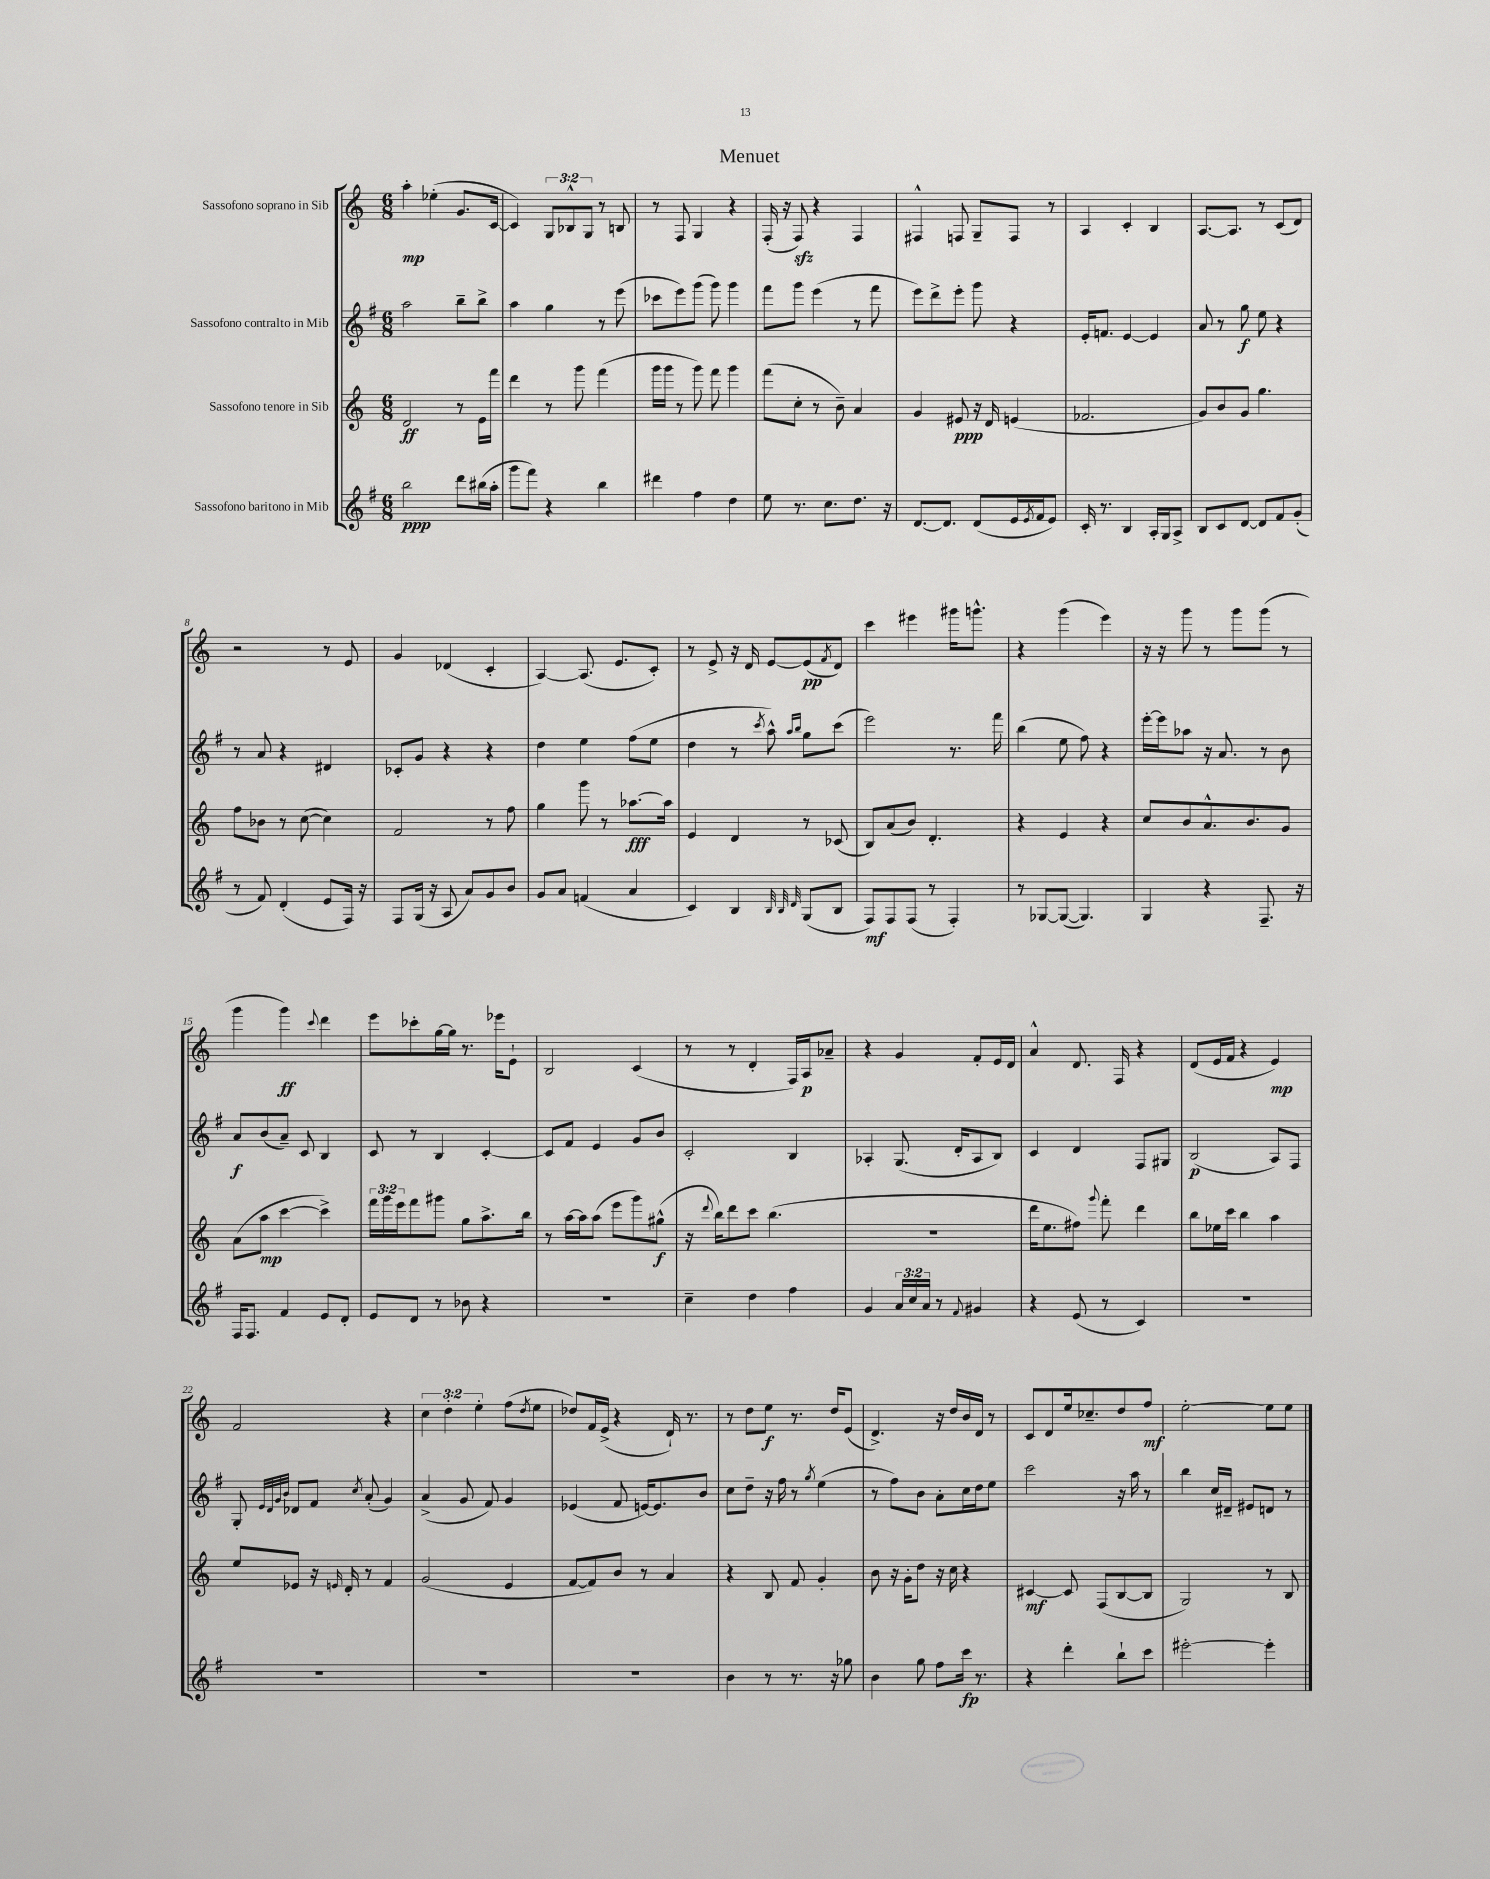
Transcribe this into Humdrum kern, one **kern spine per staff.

**kern	**dynam	**kern	**dynam	**kern	**dynam	**kern	**dynam
*part4	*part4	*part3	*part3	*part2	*part2	*part1	*part1
*staff4	*staff4	*staff3	*staff3	*staff2	*staff2	*staff1	*staff1
*I"Sassofono baritono in Mib	*	*I"Sassofono tenore in Sib	*	*I"Sassofono contralto in Mib	*	*I"Sassofono soprano in Sib	*
*clefG2	*	*clefG2	*	*clefG2	*	*clefG2	*
*k[f#]	*	*k[]	*	*k[f#]	*	*k[]	*
*M6/8	*	*M6/8	*	*M6/8	*	*M6/8	*
=1	=1	=1	=1	=1	=1	=1	=1
2bb\	ppp	2d/	ff	2aa\	.	4aa'\	mp
.	.	.	.	.	.	(4ee-X'\	.
8ddd\L	.	8r	.	8bb~\L	.	8.g/L	.
(16bb#X\L	.	16e\LL	.	8bb^\J	.	.	.
16aa'\JJ	.	16fff\JJ	.	.	.	[16c/Jk	.
=2	=2	=2	=2	=2	=2	=2	=2
8ggg\L	.	4ddd\	.	4aa\	.	4c/])	.
8fff#\J)	.	.	.	.	.	.	.
4r	.	8r	.	4gg\	.	12G/L	.
.	.	.	.	.	.	12B-X^^/	.
.	.	8ggg\	.	.	.	.	.
.	.	.	.	.	.	12G/J	.
4bb\	.	(4fff\	.	8r	.	8r	.
.	.	.	.	(8eee\	.	8Bn/	.
=3	=3	=3	=3	=3	=3	=3	=3
4ddd#X\	.	16ggg\LL	.	8ccc-X\L	.	8r	.
.	.	16ggg\JJ	.	.	.	.	.
.	.	8r	.	8eee\)	.	8F/	.
4ff#\	.	8ggg\)	.	(8ggg\J	.	4G/	.
.	.	8fff\	.	8ggg\)	.	.	.
4dd\	.	4ggg\	.	4ggg\	.	4r	.
=4	=4	=4	=4	=4	=4	=4	=4
8ee\	.	(8fff\L	.	8fff#\L	.	(16F'/	.
.	.	.	.	.	.	16r	.
8.r	.	8cc'\J	.	8ggg\J	.	8Fzz/)	.
.	.	8r	.	(4eee\	.	4r	.
8.cc\L	.	.	.	.	.	.	.
.	.	8b~\)	.	.	.	.	.
8.dd\J	.	4a/	.	8r	.	4F/	.
.	.	.	.	8fff#\	.	.	.
16r	.	.	.	.	.	.	.
=5	=5	=5	=5	=5	=5	=5	=5
[8.d/L	.	4g/	.	8eee\L)	.	4F#X^^/	.
.	.	.	.	8ddd^\	.	.	.
8.d/J]	.	.	.	.	.	.	.
.	.	8e#X/	ppp	8eee'\J	.	8Fn/	.
(8d/L	.	16r	.	8ggg\	.	8G~/L	.
.	.	16d/	.	.	.	.	.
16e/L	.	(4en/	.	4r	.	8F/J	.
8qe/	.	.	.	.	.	.	.
16f#/J	.	.	.	.	.	.	.
8e/J)	.	.	.	.	.	8r	.
=6	=6	=6	=6	=6	=6	=6	=6
16c'/	.	2.f-X/	.	16e'/KL	.	4A/	.
8.r	.	.	.	8.fn/J	.	.	.
4B/	.	.	.	[4e/	.	4c'/	.
16A'/LL	.	.	.	4e/]	.	4B/	.
16G/J	.	.	.	.	.	.	.
8A^/J	.	.	.	.	.	.	.
=7	=7	=7	=7	=7	=7	=7	=7
8B/L	.	8g/L)	.	8a/	.	[8.A/L	.
8c/	.	8b/	.	8r	.	.	.
.	.	.	.	.	.	8.A/J]	.
[8d/J	.	8g/J	.	8gg\	f	.	.
8d/L]	.	4.gg\	.	8ee\	.	8r	.
8f#/	.	.	.	4r	.	(8c/L	.
(8g'/J	.	.	.	.	.	8d/J)	.
!!LO:LB:g=z
=8	=8	=8	=8	=8	=8	=8	=8
8r	.	8ff\L	.	8r	.	2r	.
8f#/)	.	8b-X\J	.	8a/	.	.	.
(4d'/	.	8r	.	4r	.	.	.
.	.	([8cc\	.	.	.	.	.
8e/L	.	4cc\])	.	4d#X/	.	8r	.
16F#/Jk)	.	.	.	.	.	8e/	.
16r	.	.	.	.	.	.	.
=9	=9	=9	=9	=9	=9	=9	=9
8F#/L	.	2f/	.	8c-X'/L	.	4g/	.
(16G/Jk	.	.	.	8g/J	.	.	.
16r	.	.	.	.	.	.	.
8A/	.	.	.	4r	.	(4d-X/	.
8a/L)	.	.	.	.	.	.	.
8g/	.	8r	.	4r	.	4c'/	.
8b/J	.	8ff\	.	.	.	.	.
=10	=10	=10	=10	=10	=10	=10	=10
8g/L	.	4gg\	.	4dd\	.	[4A/)	.
8a/J	.	.	.	.	.	.	.
(4fn/	.	8ggg\	.	4ee\	.	(8.A/]	.
.	.	8r	.	.	.	.	.
.	.	.	.	.	.	8.e/L	.
4a/	.	[8.aa-X\L	fff	(8ff#\L	.	.	.
.	.	.	.	8ee\J	.	8c'/J)	.
.	.	16aa-\Jk]	.	.	.	.	.
=11	=11	=11	=11	=11	=11	=11	=11
4c/)	.	4e/	.	4dd\	.	8r	.
.	.	.	.	.	.	8e^/	.
4B/	.	4d/	.	8r	.	16r	.
.	.	.	.	.	.	16d/	.
.	.	.	.	8qccc/	.	.	.
.	.	.	.	8aa^^\)	.	[8e/L	.
32qqB/	.	.	.	.	.	.	.
32qqB/	.	.	.	16qqaa/LL	.	.	.
32qqd/	.	.	.	16qqbb/JJ	.	.	.
(8G/L	.	8r	.	8gg\L	.	(8e/]	pp
.	.	.	.	.	.	8qf/	.
8B/J	.	(8c-X/	.	(8ccc\J	.	8d/J)	.
=12	=12	=12	=12	=12	=12	=12	=12
8F#/L)	mf	8B/L)	.	2eee\)	.	4ccc\	.
8F#/	.	(8a/	.	.	.	.	.
(8F#/J	.	8b/J)	.	.	.	4eee#X\	.
8r	.	4.d'/	.	.	.	.	.
4F#'/)	.	.	.	8.r	.	16ggg#X\KL	.
.	.	.	.	.	.	8.gggn^^\J	.
.	.	.	.	16fff#\	.	.	.
=13	=13	=13	=13	=13	=13	=13	=13
8r	.	4r	.	(4bb\	.	4r	.
[8G-X/L	.	.	.	.	.	.	.
(8G-/J_	.	4e/	.	8ee\	.	(4ggg\	.
4.G-/])	.	.	.	8ff#\)	.	.	.
.	.	4r	.	4r	.	4eee\)	.
=14	=14	=14	=14	=14	=14	=14	=14
4G/	.	8cc/L	.	[16eee'\LL	.	16r	.
.	.	.	.	16eee\J]	.	16r	.
.	.	8b/	.	8aa-X\J	.	8ggg\	.
4r	.	8.a^^/	.	16r	.	8r	.
.	.	.	.	8.a/	.	.	.
.	.	.	.	.	.	8ggg\L	.
.	.	8.b/	.	.	.	.	.
8.F#~/	.	.	.	8r	.	(8ggg\J	.
.	.	8g/J	.	8b\	.	8r	.
16r	.	.	.	.	.	.	.
!!LO:LB:g=z
=15	=15	=15	=15	=15	=15	=15	=15
16F#/KL	.	(8a\L	.	8a/L	f	4ggg\	.
8.F#/J	.	.	.	.	.	.	.
.	.	8aa\J	mp	(8b/	.	.	.
4f#/	.	[4ccc\	.	8a~/J)	.	4ggg\)	ff
.	.	.	.	8c/	.	.	.
.	.	.	.	.	.	8qqccc/	.
8e/L	.	4ccc^\])	.	4B/	.	4ddd\	.
8d'/J	.	.	.	.	.	.	.
=16	=16	=16	=16	=16	=16	=16	=16
8e/L	.	24fff\LL	.	8c/	.	8eee\L	.
.	.	24ggg\	.	.	.	.	.
.	.	24eee\J	.	.	.	.	.
8d/J	.	8fff\	.	8r	.	8ccc-X'\	.
8r	.	8ggg#X\J	.	4B/	.	[16gg\L	.
.	.	.	.	.	.	16gg\JJ]	.
8b-X\	.	8gg\L	.	.	.	8.r	.
4r	.	8.aa^\	.	[4c'/	.	.	.
.	.	.	.	.	.	16eee-X\KL	.
.	.	.	.	.	.	8e`\J	.
.	.	16bb\Jk	.	.	.	.	.
=17	=17	=17	=17	=17	=17	=17	=17
2.r	.	8r	.	8c/L]	.	2B/	.
.	.	[16aa\LL	.	8f#/J	.	.	.
.	.	16aa\J]	.	.	.	.	.
.	.	(8aa\J	.	4e/	.	.	.
.	.	8eee\L	.	.	.	.	.
.	.	8ggg\)	.	8g/L	.	(4c/	.
.	.	(8gg#X^^\J	f	8b/J	.	.	.
=18	=18	=18	=18	=18	=18	=18	=18
4cc~\	.	16r	.	2c'/	.	8r	.
.	.	8qqddd/	.	.	.	.	.
.	.	16bb\KL)	.	.	.	.	.
.	.	8ddd\	.	.	.	8r	.
4dd\	.	8ccc\J	.	.	.	4d'/	.
.	.	(4.bb\	.	.	.	.	.
4ff#\	.	.	.	4B/	.	16F/LL)	.
.	.	.	.	.	.	16A/J	p
.	.	.	.	.	.	8a-X~/J	.
=19	=19	=19	=19	=19	=19	=19	=19
4g/	.	2.r	.	4A-X'/	.	4r	.
24a/LL	.	.	.	(8.G/	.	4g/	.
24cc/	.	.	.	.	.	.	.
24a/JJ	.	.	.	.	.	.	.
8r	.	.	.	.	.	.	.
.	.	.	.	16d'/KL	.	.	.
8qqf#/	.	.	.	.	.	.	.
4g#X/	.	.	.	8A-/	.	8f'/L	.
.	.	.	.	8B/J)	.	16e/L	.
.	.	.	.	.	.	16d/JJ	.
=20	=20	=20	=20	=20	=20	=20	=20
4r	.	16ddd\KL	.	4c/	.	4a^^/	.
.	.	8.ee\	.	.	.	.	.
(8e/	.	8ff#X\J)	.	4d/	.	8.d/	.
.	.	8qqggg/	.	.	.	.	.
8r	.	8fff'\	.	.	.	.	.
.	.	.	.	.	.	16F/	.
4c/)	.	4ddd\	.	8F#/L	.	4r	.
.	.	.	.	8G#X/J	.	.	.
=21	=21	=21	=21	=21	=21	=21	=21
2.r	.	8bb\L	.	(2B/	p	(8d/L	.
.	.	16ee-X\L	.	.	.	16e/L	.
.	.	16ccc\JJ	.	.	.	16f/JJ	.
.	.	4bb\	.	.	.	4r	.
.	.	4aa\	.	8A/L)	.	4e/)	mp
.	.	.	.	8F#/J	.	.	.
!!LO:LB:g=z
=22	=22	=22	=22	=22	=22	=22	=22
2.r	.	8ee/L	.	8G'/	.	2f/	.
.	.	.	.	32qqe/LLL	.	.	.
.	.	.	.	32qqd/	.	.	.
.	.	.	.	32qqg/	.	.	.
.	.	.	.	32qqb/JJJ	.	.	.
.	.	8e-X/J	.	8d-X/L	.	.	.
.	.	16r	.	8f#/J	.	.	.
.	.	16qqen/	.	.	.	.	.
.	.	16d'/	.	.	.	.	.
.	.	.	.	8qcc/	.	.	.
.	.	8r	.	(8a'/	.	.	.
.	.	4f/	.	4g/)	.	4r	.
=23	=23	=23	=23	=23	=23	=23	=23
2.r	.	(2g/	.	(4a^/	.	6cc\	.
.	.	.	.	.	.	6dd'\	.
.	.	.	.	8g/	.	.	.
.	.	.	.	.	.	6ee'\	.
.	.	.	.	8f#/)	.	.	.
.	.	4e/	.	4g/	.	(8ff\L	.
.	.	.	.	.	.	8qdd/	.
.	.	.	.	.	.	8ee\J	.
=24	=24	=24	=24	=24	=24	=24	=24
2.r	.	[8f/L	.	(4e-X/	.	8dd-X/L)	.
.	.	8f/])	.	.	.	16f/L	.
.	.	.	.	.	.	(16e^/JJ	.
.	.	8b/J	.	8f#/	.	4r	.
.	.	8r	.	[16en/KL)	.	.	.
.	.	.	.	8.e/]	.	.	.
.	.	4a/	.	.	.	16d`/)	.
.	.	.	.	.	.	8.r	.
.	.	.	.	8b/J	.	.	.
=25	=25	=25	=25	=25	=25	=25	=25
4b\	.	4r	.	8cc\L	.	8r	.
.	.	.	.	8dd~\J	.	8dd\L	.
8r	.	8B/	.	16r	.	8ee\J	f
.	.	.	.	16ff#\	.	.	.
8.r	.	8f/	.	8r	.	8.r	.
.	.	.	.	8qgg/	.	.	.
.	.	4g'/	.	(4ee\	.	.	.
16r	.	.	.	.	.	16dd/KL	.
8gg-X\	.	.	.	.	.	(8e/J	.
=26	=26	=26	=26	=26	=26	=26	=26
4b\	.	8b\	.	8r	.	4.d^/)	.
.	.	16r	.	8ff#\L)	.	.	.
.	.	16g'\KL	.	.	.	.	.
8gg\	.	8dd\J	.	8b\J	.	.	.
8ff#\L	.	16r	.	8a'\L	.	16r	.
.	.	16cc\	.	.	.	16dd/LL	.
16ccc\Jk	fp	4r	.	16cc\L	.	16b/	.
8.r	.	.	.	16dd\J	.	16d/JJ	.
.	.	.	.	8ee\J	.	8r	.
=27	=27	=27	=27	=27	=27	=27	=27
4r	.	[4c#X/	mf	2ccc\	.	8c/L	.
.	.	.	.	.	.	8d/	.
4ddd'\	.	8c#/]	.	.	.	16ee/k	.
.	.	.	.	.	.	8.cc-X~/	.
.	.	(8F/L	.	.	.	.	.
8bb`\L	.	[8B/	.	16r	.	8dd/	.
.	.	.	.	16aa\	.	.	.
8ccc\J	.	8B/J]	.	8r	.	8ff/J	mf
=28	=28	=28	=28	=28	=28	=28	=28
[2eee#X'\	.	2G/)	.	4bb\	.	[2ee'\	.
.	.	.	.	16cc/LL	.	.	.
.	.	.	.	16d#X~/JJ	.	.	.
.	.	.	.	8e#X/L	.	.	.
4eee#'\]	.	8r	.	8dn/J	.	8ee\L]	.
.	.	8B/	.	8r	.	8ee\J	.
==	==	==	==	==	==	==	==
*-	*-	*-	*-	*-	*-	*-	*-
